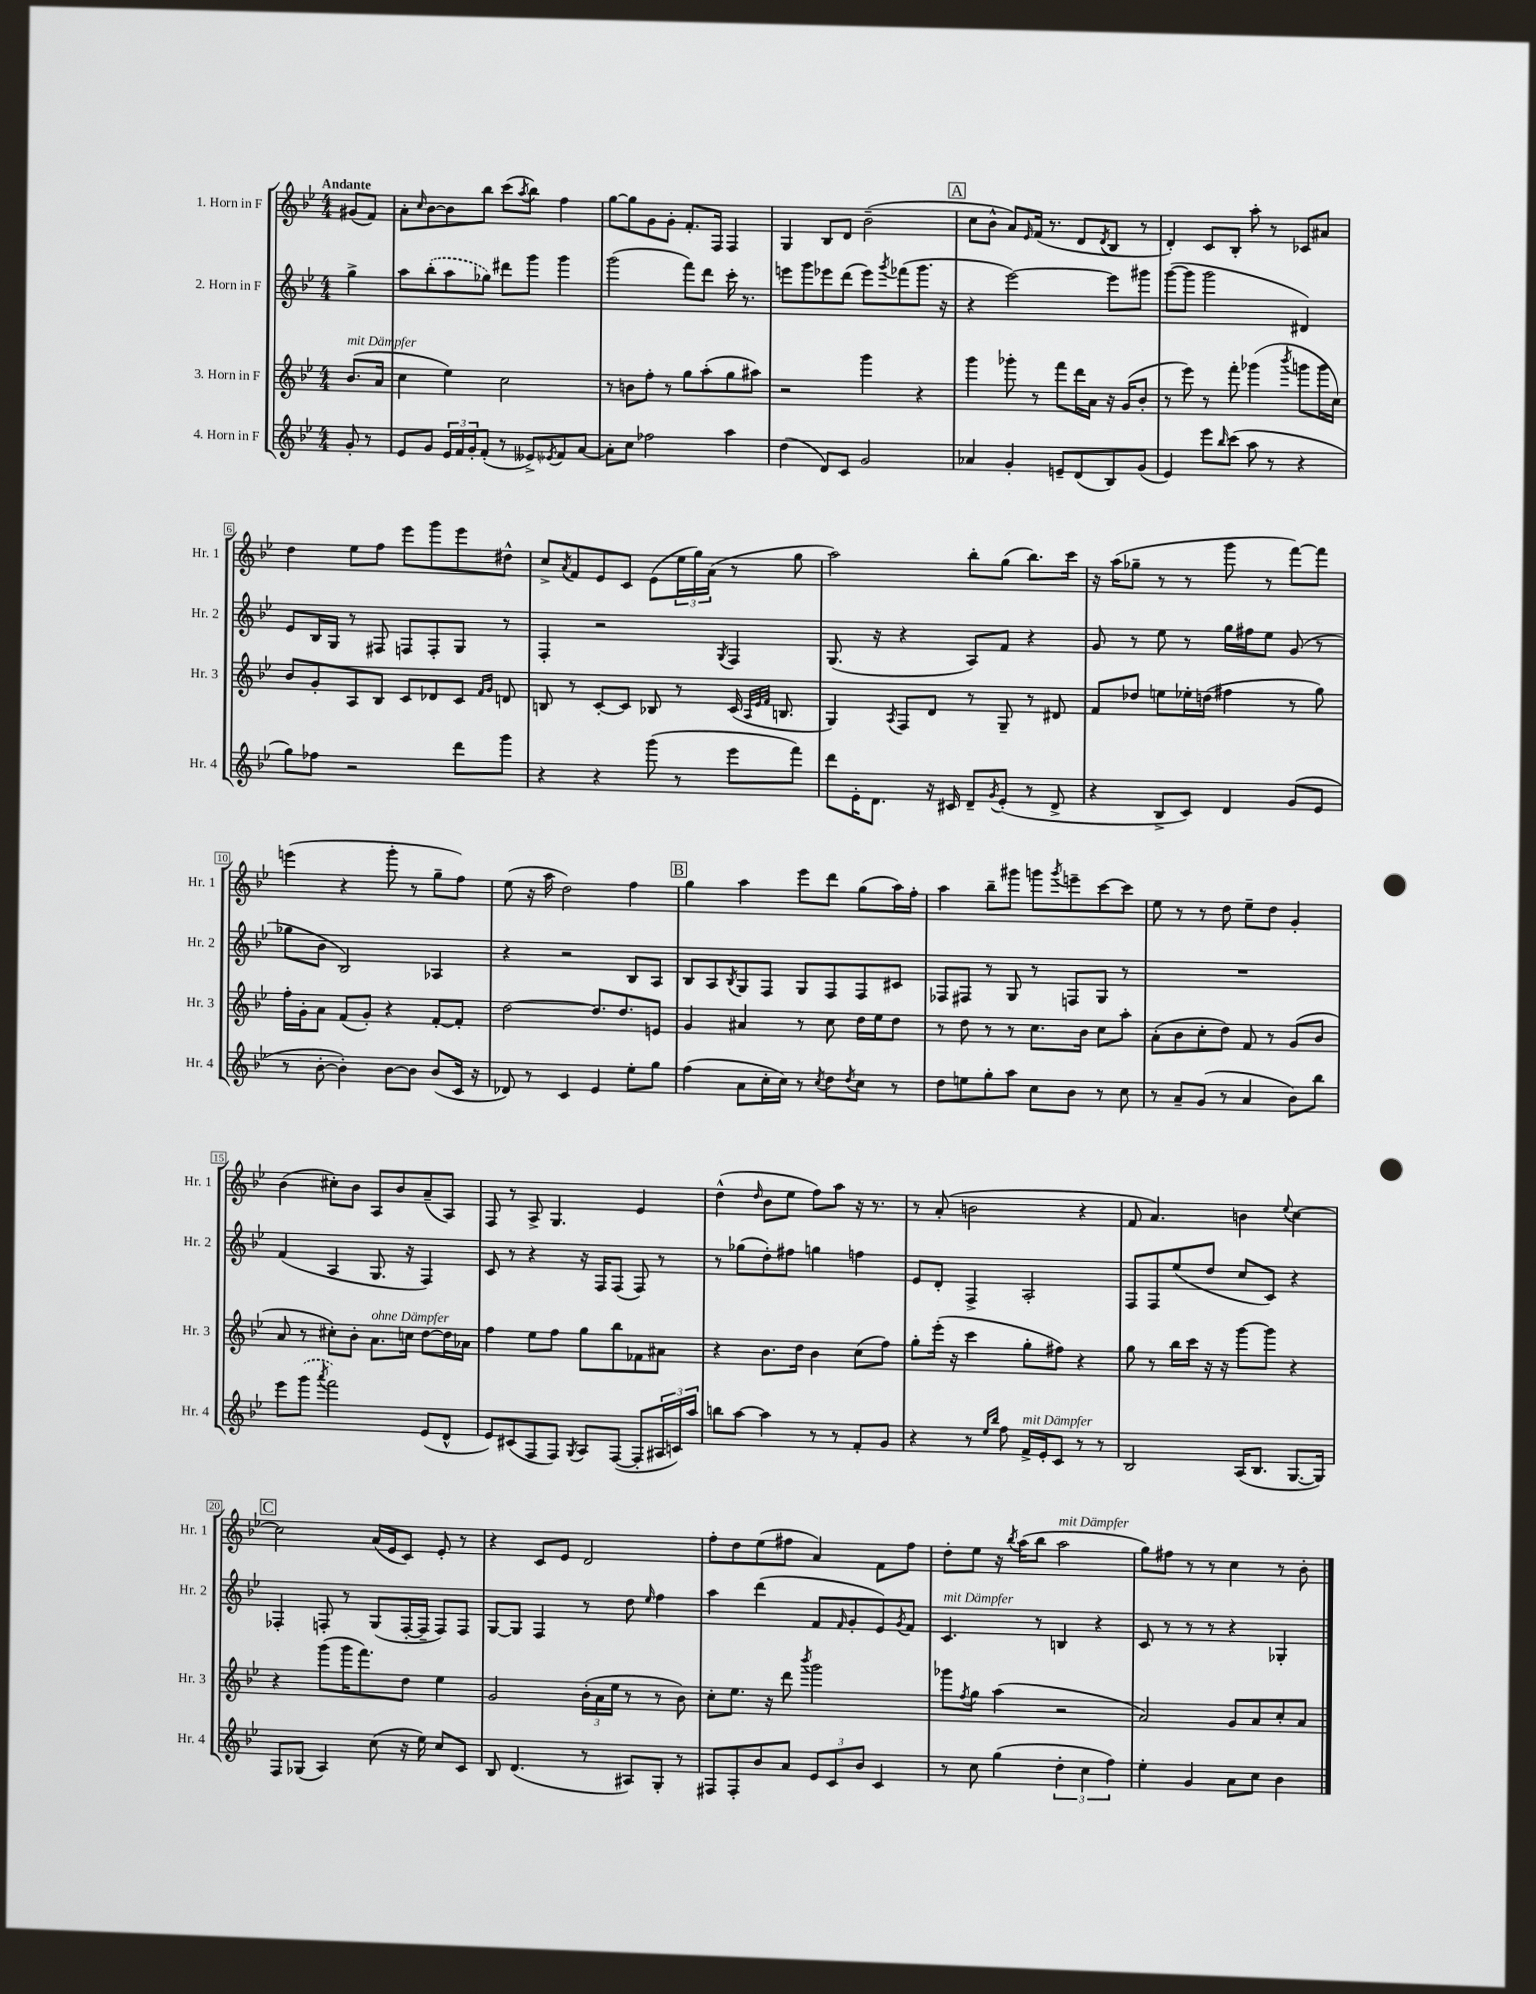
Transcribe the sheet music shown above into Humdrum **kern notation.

**kern	**kern	**kern	**kern
*staff4	*staff3	*staff2	*staff1
*clefG2	*clefG2	*clefG2	*clefG2
*k[b-e-]	*k[b-e-]	*k[b-e-]	*k[b-e-]
*M4/4	*M4/4	*M4/4	*M4/4
8g'/	(8.b-/L	4gg^\	(8g#/L
8r	.	.	8f/J)
.	16a/Jk	.	.
=	=	=	=
8e-/L	4cc\	8aa\L	8a'\L
.	.	.	16qqcc/
8g/J	.	(8bb-'\	[8b-\
24e-/LL	4ee-\)	8aa\	8b-\]
24f/	.	.	.
24g'/J	.	.	.
(8f'/J	.	8gg-\J)	8bb-\J
8r	2cc\	8ddd#\L	(8ccc\L
.	.	.	8qaa/
8e--^/L)	.	8ggg\J	8bb-\J)
8qe-/	.	.	.
8f/	.	4ggg\	4ff\
[8a/J	.	.	.
=	=	=	=
8a'\]L	8r	(2ggg\	[8gg\L
8cc\J	8b\L	.	8gg\]
2ff-\	8ff'\J	.	8g\
.	8r	.	8g'\J
.	8gg\L	8fff\L)	8.f'/L
.	(8aa'\	8ddd\J	.
.	.	.	16F/Jk
4aa\	8gg\	16ccc'\	4F/
.	.	8.r	.
.	8aa#\J)	.	.
=	=	=	=
(4dd\	2r	8eee\L	4G/
.	.	8ggg\	.
8d/L)	.	8eee-\	8B-/L
8c/J	.	(8ddd\J	8d/J
2g/	4ggg\	8eee-\L)	(2b-~\
.	.	8qggg/	.
.	.	(8fff-\	.
.	4r	8.ggg\J	.
.	.	16r	.
=	=	=	=
4a-/	4ggg\	4r	8cc\L
.	.	.	8b-^^\J
4g'/	8ggg-'\	[2eee-\)	8a/L)
.	.	.	16qqe-/
.	8r	.	(16f/Jk
.	.	.	8.r
8e~/L	8fff\L	.	.
(8d/	16ddd\L	.	8d/L
.	16a\JJ	.	.
.	.	.	8qd/
8B-/)	16r	8eee-\]L	8B-/J
.	(16g/LK	.	.
(8g/J	8b-'/J	8ggg#\J	8r
=	=	=	=
4e-/)	8r	([8ggg\L	4d'/)
.	8eee-\)	8ggg\]J	.
8eee-\L	8r	2ggg\	8c/L
16qqbb-/	.	.	.
(8ccc\J	8fff'\	.	8B-'/J
8aa\	(4ggg-\	.	8aa'\
8r	.	.	8r
.	8qbbb-/	.	.
4r	8ggg\L	4d#/)	8c-/L
.	16ggg\L	.	8a#/J
.	16cc\JJ)	.	.
=	=	=	=
8gg\L)	8b-/L	8e-/L	4dd\
8ff-\J	8g'/	16B-/L	.
.	.	16G/JJ	.
2r	8A/	8r	8ee-\L
.	8B-/J	8F#/	8ff\J
.	8c/L	8F/L	8eee-\L
.	8d-/	8F'/	8ggg\
8ddd\L	8c/J	8G/J	8eee-\
.	16qqf/LL	.	.
.	16qqg/JJ	.	.
8ggg\J	8d/	8r	8dd#^^\J
=	=	=	=
4r	8B/	4F'/	8cc^/L
.	.	.	8qa/
.	8r	.	8f/
4r	[8c'/L	2r	8e-/
.	8c/]J	.	8c/J
(8ggg\	8B-/	.	(8e-\L
8r	8r	.	24ee-\L
.	.	.	24gg\)
.	.	.	(24a\JJ
.	.	8qG/	.
8eee-\L	(16c/	4F/	8r
.	32qqA/LLL	.	.
.	32qqe-/	.	.
.	32qqf/JJJ	.	.
.	8.B/	.	.
8fff\J)	.	.	8gg\
=	=	=	=
8ddd\L	4G/)	(8.G/	2aa\)
16e-'\K	.	.	.
8.d\J	.	16r	.
.	8qA/	.	.
.	8F/L	4r	.
16r	8d/J	.	.
16c#/	.	.	.
8d~/L	8r	8A/L)	8bb-'\L
8qg/	.	.	.
(8e-'/J	8G~/	8f/J	(8gg\J
8r	8r	4r	8.bb-\L)
8d^/	8d#/	.	.
.	.	.	16ccc\Jk
=	=	=	=
4r	8f/L	8g/	16r
.	.	.	(16aa\LK
.	8dd-/J	8r	8gg-~\J
8B-^/L	8ee\L	8ee-\	8r
8c/J)	16ee-'\L	8r	8r
.	(16dd\JJ	.	.
4d/	4ff#\	16gg\LL	8ggg\
.	.	16ff#\J	.
.	.	8ee-\J	8r
(8g/L	8r	(8g/	[8fff\L)
8e-/J	8gg\)	8r	8fff\]J
=	=	=	=
8r	16ff'\LL	8gg-\L	(4eee\
.	16g'\J	.	.
[8b-'\	8a\J	8b-\J	.
4b-'\])	(8f/L	2B-/)	4r
.	8g'/J)	.	.
[8b-\L	4r	.	8ggg'\
8b-\]J	.	.	8r
(8b-/L	[8f'/L	4A-/	8gg~\L
16c/Jk	8f'/]J	.	8ff\J)
16r	.	.	.
=	=	=	=
8d-/)	[2dd\	4r	(8ee-\
8r	.	.	16r
.	.	.	16aa\
4c/	.	2r	2dd\)
4e-/	8.dd/]L	.	.
.	8.dd/	.	.
8ee-'\L	.	8B-/L	4ff\
8gg\J	8e/J	8A/J	.
=	=	=	=
(4ff\	4g/	8B-/L	4gg\
.	.	8A/	.
.	.	8qB-/	.
8a\L	4a#/	8G/	4aa\
16cc'\L	.	8F/J	.
16cc\JJ)	.	.	.
8r	8r	8G/L	8eee-\L
8qcc/	.	.	.
8dd\L	8cc\	8F/	8ddd\J
8qdd/	.	.	.
8cc\J	16dd\LL	8F/	(8gg\L
.	16ee-\J	.	.
8r	8dd\J	8c#/J	16aa\L)
.	.	.	16ff'\JJ
=	=	=	=
8dd\L	8r	8F-/L	4aa\
8ee\	8dd\	8F#/J	.
8gg'\	8r	8r	8bb-~\L
8aa\J	8r	8G/	8ggg#\J
8cc\L	8.cc\L	8r	8ggg\L
.	.	.	8qggg/
8b-\J	.	8F/L	8eee~\
.	16b-\Jk	.	.
8r	8cc\L	8G/J	[8ccc\
8cc\	8aa'\J	8r	8ccc\]J
=	=	=	=
8r	(8a'\L	1r	8ee-\
8a~/L	8b-\	.	8r
(8g/J	8cc'\	.	8r
8r	8dd\J)	.	8dd\
4a/	8f/	.	8ee-~\L
.	8r	.	8dd\J
8b-\L)	(8g/L	.	4g'/
8bb-\J	8b-/J	.	.
=	=	=	=
8eee-\L	8a/	(4f/	(4b-\
(8ggg\J	8r	.	.
8qaaa/	.	.	.
2fff\)	8cc#'\L)	4A/	8cc#'\L)
.	8b-'\J	.	8b-\J
.	8.a\L	8.G/	8A/L
.	.	.	8b-/
.	16cc\Jk	16r	.
(8e-/L	[8dd\L	4F/)	(8a~/
8d^^/J	16dd\]L	.	8A/J)
.	16a-\JJ	.	.
=	=	=	=
8e-/L)	4ff\	8c/	8F/
(8c#/	.	8r	8r
8F/	8ee-\L	4r	8A^/
8F/J)	8ff\J	.	4.G/
8qG/	.	.	.
8A/L	8gg\L	16r	.
.	.	16F/LK	.
([8F/J	8bb-\	(8F/J	.
8F'/]L	8f-\	8F/)	4e-/
24A#/L	8a#\J	8r	.
24c/)	.	.	.
24aa/JJ	.	.	.
=	=	=	=
8bb\L	4r	8r	(4dd^^\
[8aa\J	.	(8gg-\L	.
.	.	.	16qqdd/
4aa\]	8.b-\L	8dd'\)	8b-\L
.	.	8ff#\J	8ee-\J
.	16dd\Jk	.	.
8r	4b-\	4gg\	8ff\L)
8r	.	.	8aa\J
8f'/L	(8cc\L	4ff\	16r
.	.	.	8.r
8g/J	8ff\J)	.	.
=	=	=	=
4r	8gg'\L	8e-/L	8r
.	(16eee-'\Jk	8d'/J	(8a'/
.	16r	.	.
8r	4ccc\	4F^/	2b\
16qqee-/LL	.	.	.
16qqbb-/JJ	.	.	.
8ff\	.	.	.
16f^/LL	8gg'\L	2A'/	.
16e-'/J	.	.	.
8c/J	8ff#\J)	.	.
8r	4r	.	4r
8r	.	.	.
=	=	=	=
2B-/	8gg\	8F/L	8f/
.	8r	8F/	4.a/)
.	16bb-\LL	(8ee-/	.
.	16ccc\JJ	.	.
.	16r	8dd/J	.
.	16r	.	.
(16A/LK	[8ggg\L	8cc/L	4b\
8.B-/J	.	.	.
.	8ggg\]J	8c/J)	.
.	.	.	8qqee-/
[8.G/L	4r	4r	[4cc\
16G/]Jk)	.	.	.
=	=	=	=
8F/L	4r	4F-'/	2cc\]
(8G-/J	.	.	.
4A/)	(8ggg\L	8F'/	.
.	16ggg\K	8r	.
.	8.fff\)	.	.
(8cc\	.	(8G/L	(16a/LL
.	.	.	16e-/J
16r	8dd\J	[16F'/L	8c/J)
16ee-\)	.	16F~/]JJ	.
8cc/L	4ee-\	8F/L)	8e-'/
8c/J	.	8F/J	8r
=	=	=	=
8B-/	2g/	[8G/L	4r
(4.d/	.	8G/]J	.
.	.	4F/	8c/L
.	.	.	8e-/J
8r	(24b-'\LL	8r	2d/
.	24a\	.	.
.	24ee-\JJ	.	.
8A#/L)	8r	8dd\	.
.	.	16qqee-/	.
8G'/J	8r	4ff\	.
8r	8b-\)	.	.
=	=	=	=
8F#/L	8cc'\L	4aa\	8ff'\L
8F#'/	8.ee-\J	.	8dd\
8b-/	.	(4ddd\	(8ee-\
.	16r	.	.
8a/J	8ddd\	.	8ff#\J
.	8qbbb-/	.	.
12e-/L	2ggg\	8f/L	4a/)
12c/	.	.	.
.	.	16qqf/	.
.	.	8g'/	.
12b-/J	.	.	.
4c/	.	8e-/)	8f\L
.	.	8qg/	.
.	.	8f/J	8ff#\J
=	=	=	=
8r	8ggg-\L	4.c/	8dd'\L
.	8qff/	.	.
8cc\	8gg\J	.	8ee-\J
(4gg\	(4aa\	.	16r
.	.	.	8qbb-/
.	.	.	(16aa\LK
.	.	8r	8bb-\J
6dd'\	2r	4B/	2aa\
6cc\	.	.	.
.	.	4r	.
6ff\)	.	.	.
=	=	=	=
4ee-'\	2a/)	8c/	8gg\L)
.	.	8r	8ff#\J
4g/	.	8r	8r
.	.	8r	8r
8a\L	8g/L	4r	4cc\
8cc\J	8a/	.	.
4b-\	8cc'/	4G-'/	8r
.	8a/J	.	8b-'\
==	==	==	==
*-	*-	*-	*-
